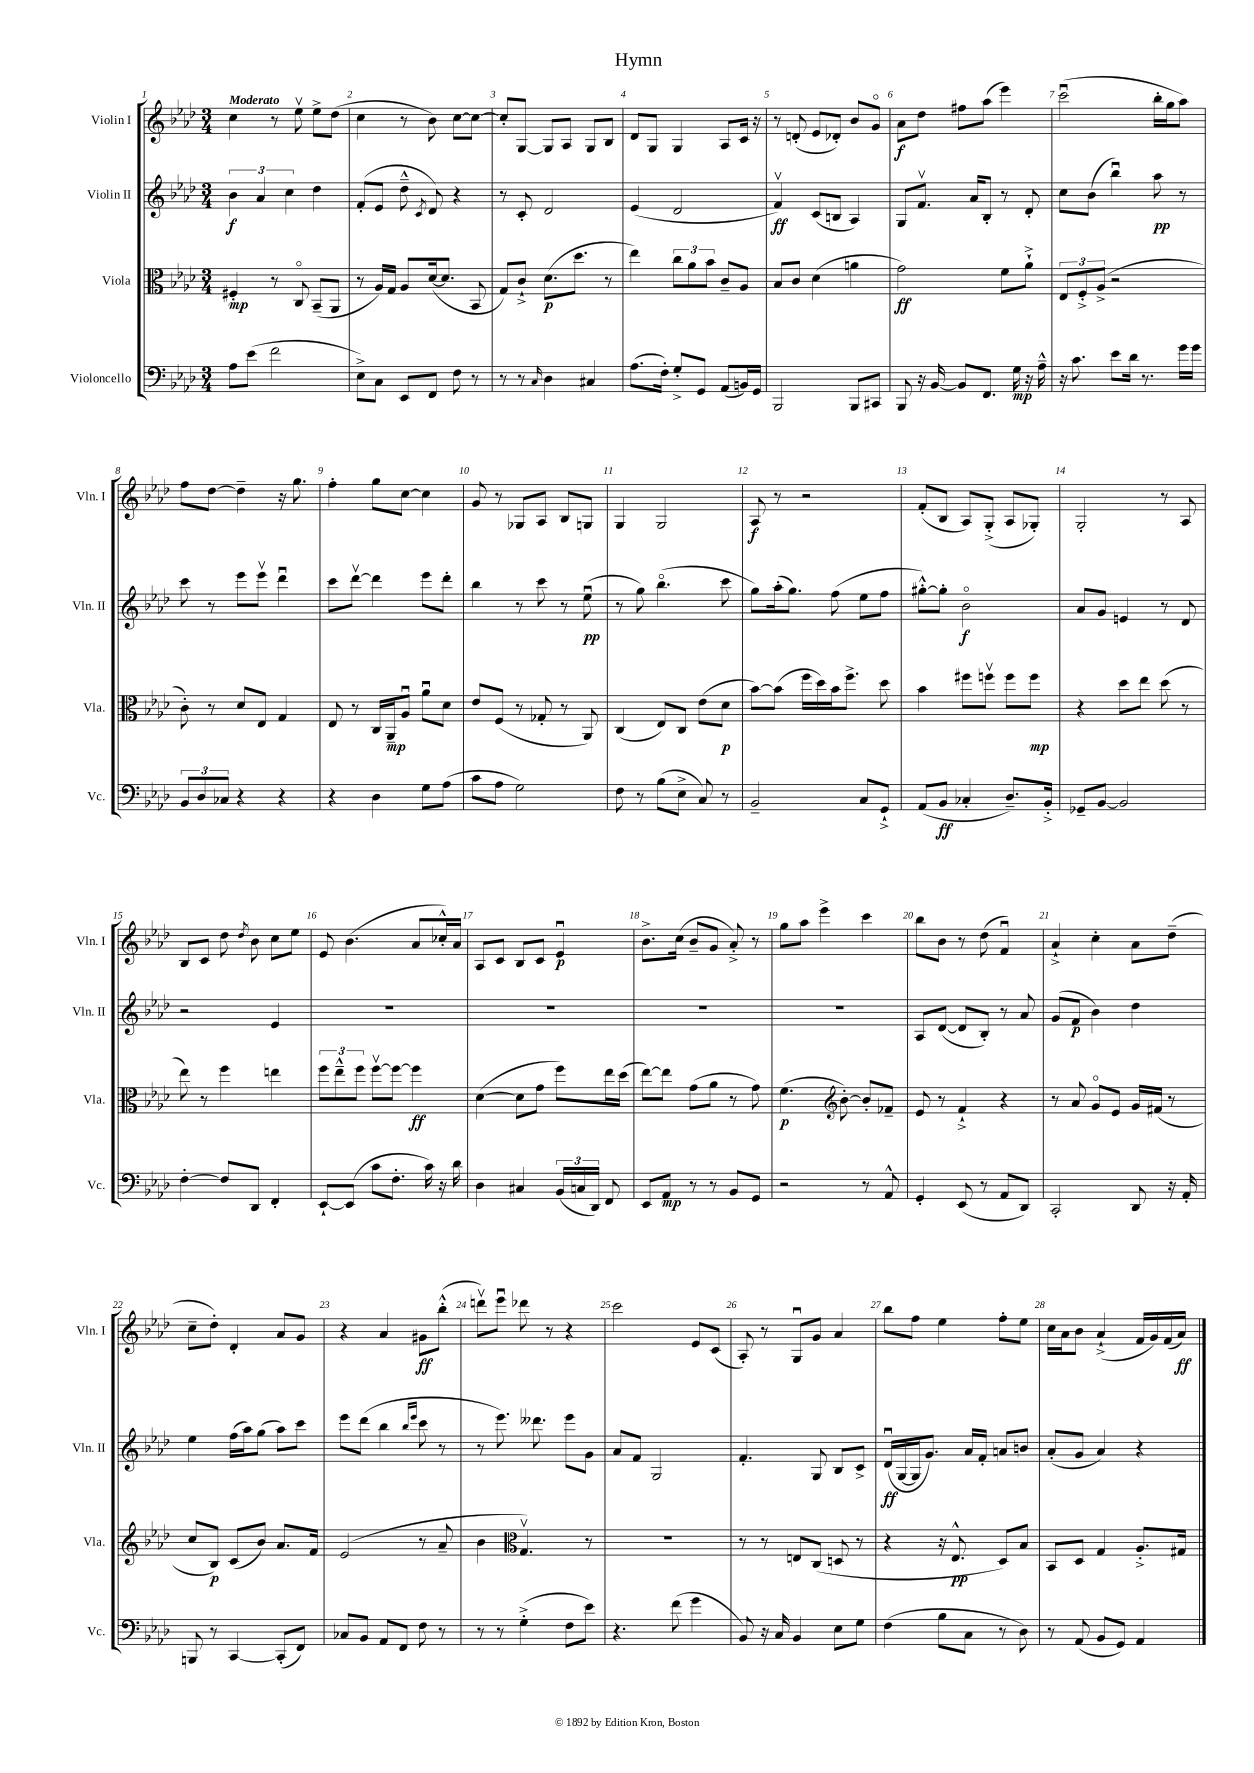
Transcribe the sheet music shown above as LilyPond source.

\header { title = "Hymn" }
<<
\new StaffGroup <<
\new Staff = "s0" \with { instrumentName = "Violin I" shortInstrumentName = "Vln. I" } {
    \clef treble \key aes \major \numericTimeSignature \time 3/4 \tempo "Moderato"
    \autoBeamOff c''4 r8 ees''8\upbow ees''8[-> des''8]( |
    c''4 r8 bes'8) c''8[~ c''8]~ |
    c''8[-. g8]~ g8[ aes8] g8[ bes8] |
    des'8[ g8] g4 aes8[ c'16] r16 |
    r8 d'8-.( ees'8[ des'8]-.) bes'8[ g'8]\flageolet |
    aes'8[\f des''8] fis''8[ aes''8]( ees'''4) |
    c'''2\downbow( bes''16[-. g''16 aes''8]) |
    f''8[ des''8]~ des''4-- r16 g''8. |
    f''4-. g''8[ c''8]~ c''4 |
    g'8 r8 ges8[ aes8] bes8[ g8] |
    g4 g2 |
    aes8\f r8 r2 |
    f'8[-.( bes8] aes8[) g8]-.->( aes8[ ges8]-.) |
    g2-. r8 aes8 |
    bes8[ c'8] des''8 \acciaccatura { des''8 } bes'8 c''8[ ees''8] |
    ees'8 bes'4.( aes'8[ ces''16-.-^) aes'16] |
    aes8[ c'8] bes8[ c'8] ees'4\downbow\p |
    bes'8.[-> c''16]( bes'8[-- g'8] aes'8-.->) r8 |
    g''8[ aes''8] ees'''4-> c'''4 |
    bes''8[ bes'8] r8 des''8( f'4\downbow) |
    aes'4-!-> c''4-. aes'8[ des''8]--( |
    c''8[-- des''8]-.) des'4-. aes'8[ g'8] |
    r4 aes'4 gis'8[\ff bes''8]-.-^( |
    d'''8[\upbow) ees'''8]\downbow des'''8 r8 r4 |
    c'''2 ees'8[ c'8]( |
    aes8-.) r8 g8[\downbow g'8] aes'4 |
    bes''8[ f''8] ees''4 f''8[-. ees''8] |
    c''16[ aes'16 bes'8] aes'4-!->( f'16[ g'16) f'16( aes'16]\ff) \bar "|." |
}
\new Staff = "s1" \with { instrumentName = "Violin II" shortInstrumentName = "Vln. II" } {
    \clef treble \key aes \major \numericTimeSignature \time 3/4
    \autoBeamOff \tuplet 3/2 { bes'4\f aes'4 c''4 } des''4 |
    f'8[-.( ees'8] des''8---^ \acciaccatura { c'8 } des'8) r4 |
    r8 c'8-. des'2 |
    ees'4( des'2 |
    f'4\upbow\ff) c'8[( b8] aes4) |
    g8[ f'8.]\upbow aes'16[ bes8]-. r8 des'8-. |
    c''8[ bes'8]( bes''4\downbow) aes''8\pp r8 |
    c'''8 r8 ees'''8[ ees'''8]\upbow des'''4\downbow |
    c'''8[ des'''8]~\upbow des'''4 ees'''8[ des'''8]-. |
    bes''4 r8 c'''8 r8 ees''8\downbow\pp( |
    r8 g''8) bes''4.\flageolet( c'''8 |
    g''8[) aes''16-.( g''8.]) f''8( ees''8[ f''8] |
    gis''8[~-.-^) gis''8]-. bes'2\flageolet\f |
    aes'8[ g'8] e'4 r8 des'8 |
    r2 ees'4 |
    R2. |
    R2. |
    R2. |
    R2. |
    aes8[ des'8]~( des'8[ bes8]-.) r8 aes'8 |
    g'8[( f'8]\p bes'4) des''4 |
    ees''4 f''16[( aes''16) g''8]( aes''8[) c'''8] |
    ees'''8[ des'''8]( bes''4 \grace { bes''16[ ees'''16] } c'''8 r8 |
    r8 ees'''8.) deses'''8. ees'''8[ g'8] |
    aes'8[ f'8] g2 |
    f'4.-. g8 bes8[ c'8]-> |
    des'16[\downbow\ff( g16~ g16 g'8.]) aes'16[ f'16]-. a'8[ b'8] |
    aes'8[-.( g'8] aes'4) r4 \bar "|." |
}
\new Staff = "s2" \with { instrumentName = "Viola" shortInstrumentName = "Vla." } {
    \clef alto \key aes \major \numericTimeSignature \time 3/4
    \autoBeamOff fis4-.\mp r8 c8\flageolet bes,8[--( aes,8] |
    r8 aes16[) g16] aes8[ des'16~( des'8.] bes,8 |
    g8[) c'8]-!-> des'8.[\p( des''8.] r8 |
    ees''4) \tuplet 3/2 { c''8[ aes'8 bes'8] } c'8[-- aes8] |
    bes8[ c'8] des'4( a'4 |
    g'2\ff) f'8[ aes'8]-!-> |
    \tuplet 3/2 { ees8[ f8-.-> aes8]->( } r2 |
    c'8-.) r8 des'8[ ees8] g4 |
    ees8 r8 c16[ aes,16--\mp aes8]\downbow aes'8[\downbow des'8] |
    ees'8[ f8]( r8 ges8-. r8 aes,8) |
    c4( ees8[) c8] ees'8[( des'8]\p |
    bes'8[~) bes'8]( f''16[ des''16) bes'16 f''8.]-> des''8 |
    bes'4 fis''8[ f''8]\upbow f''8[ f''8]\mp |
    r4 des''8[ ees''8] des''8( r8 |
    ees''8) r8 f''4 e''4 |
    \tuplet 3/2 { f''8[ ees''8---^ f''8] } f''8[~\upbow f''8]~ f''4\ff |
    des'4~( des'8[ g'8] f''8[) ees''16 des''16]( |
    ees''8[~) ees''8] g'8[( aes'8] r8 g'8) |
    f'4.\p( \clef treble bes'8~-.) bes'8[-. fes'8]-- |
    ees'8 r8 f'4-!-> r4 |
    r8 aes'8 g'8[\flageolet ees'8] g'16[ fis'16]( r8 |
    c''8[ bes8]\p) c'8[( bes'8]) aes'8.[ f'16] |
    ees'2( r8 aes'8-- |
    bes'4 \clef alto g4.\upbow) r8 |
    R2. |
    r8 r8 e8[ c8]( d8 r8 |
    r4 r16 ees8.-^\pp des8[) bes8] |
    bes,8[ des8] g4 aes8.[-.-> gis16] \bar "|." |
}
\new Staff = "s3" \with { instrumentName = "Violoncello" shortInstrumentName = "Vc." } {
    \clef bass \key aes \major \numericTimeSignature \time 3/4
    \autoBeamOff aes8[ ees'8]( f'2 |
    ees8[->) c8] ees,8[ f,8] f8 r8 |
    r8 r8 \grace { c16 } des4 cis4 |
    aes8.[( f16]-.) g8[-.-> g,8] aes,8[( b,16) g,16] |
    bes,,2 bes,,8[ cis,8] |
    bes,,8 r16 bes,16~ bes,8[ f,8.] g16\mp r16 aes16---^ |
    r16 c'8. ees'8[ des'16] r8. g'16[ g'16] |
    \tuplet 3/2 { bes,8[ des8 ces8] } r4 r4 |
    r4 des4 g8[ aes8]( |
    c'8[ aes8] g2) |
    f8 r8 bes8[( ees8]-> c8) r8 |
    bes,2-- c8[ g,8]-!-> |
    aes,8[( bes,8]\ff ces4-. des8.[--) bes,16]-.-> |
    ges,8[-- bes,8]~ bes,2 |
    f4~-. f8[ des,8] f,4-. |
    ees,8[~-! ees,8]( c'8[ f8.]-. c'16) r16 des'16 |
    des4 cis4 \tuplet 3/2 { bes,16[( c16 des,16]) } f,8 |
    ees,8[ aes,8]\mp r8 r8 bes,8[ g,8] |
    r2 r8 aes,8-^ |
    g,4-. ees,8( r8 aes,8[ des,8]) |
    c,2-. des,8 r16 aes,16-. |
    b,,8 r8 c,4~ c,8[-.( f,8]) |
    ces8[ bes,8] aes,8[ f,8] f8 r8 |
    r8 r8 g4-.->( f8[ ees'8]) |
    r4. f'8( g'4 |
    bes,8) r16 c16 bes,4 ees8[ g8] |
    f4( bes8[ c8] r8 des8) |
    r8 aes,8( bes,8[ g,8]) aes,4 \bar "|." |
}
>>
>>
\layout { \context { \Score \override BarNumber.break-visibility = ##(#f #t #t) barNumberVisibility = #all-bar-numbers-visible } }
